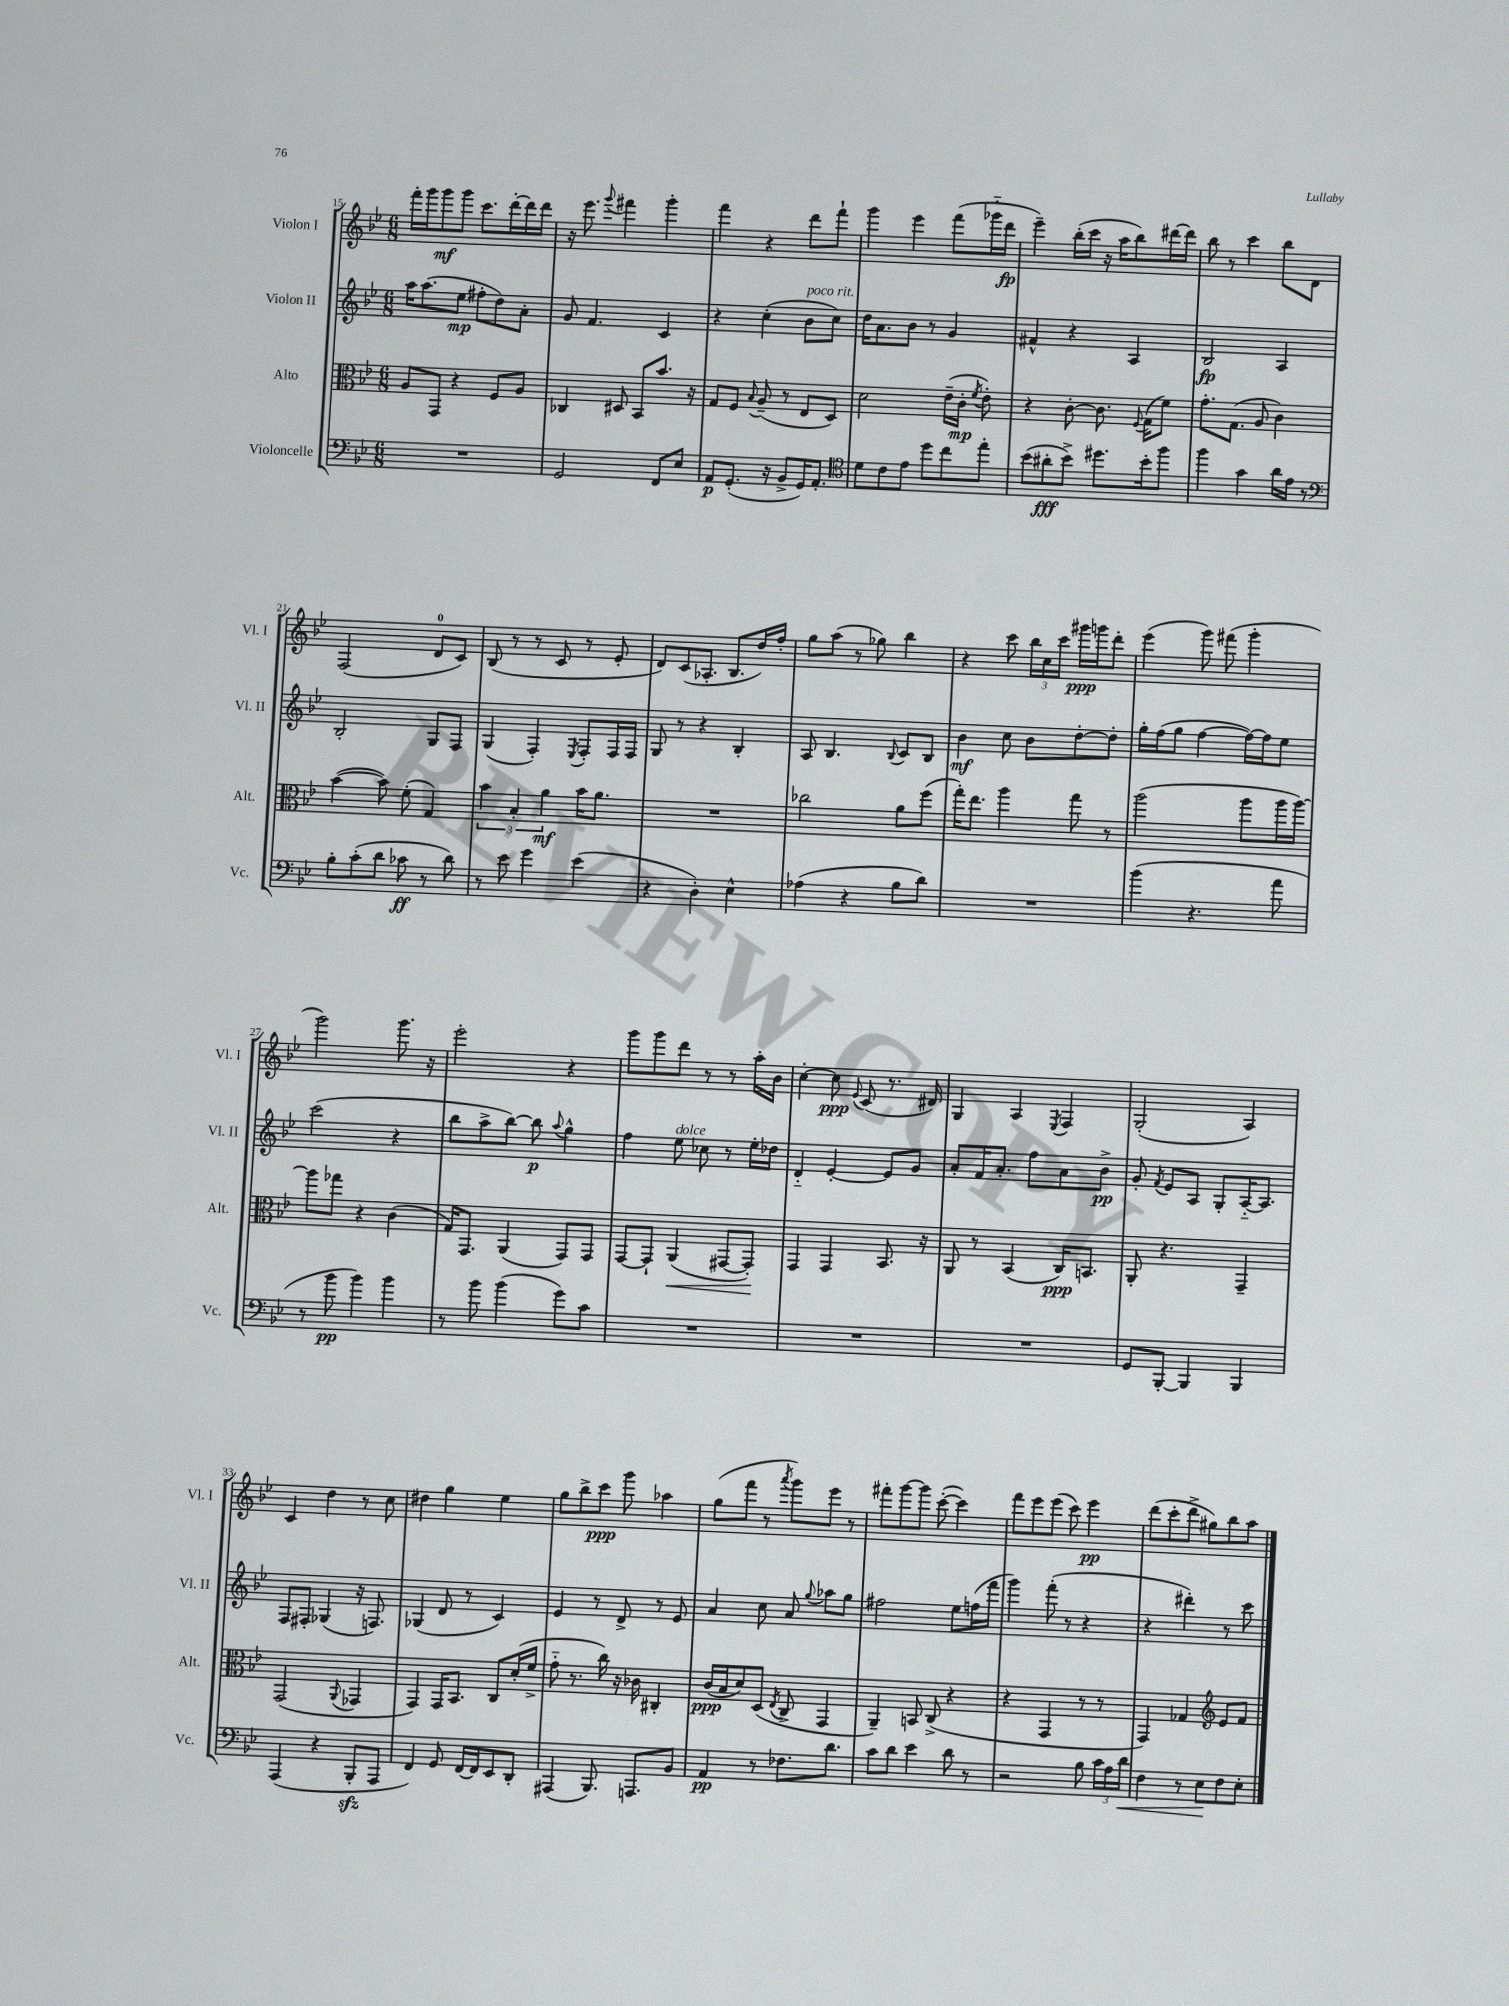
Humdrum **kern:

**kern	**kern	**kern	**kern
*staff4	*staff3	*staff2	*staff1
*clefF4	*clefC3	*clefG2	*clefG2
*k[b-e-]	*k[b-e-]	*k[b-e-]	*k[b-e-]
*M6/8	*M6/8	*M6/8	*M6/8
2.r	8A	16aa	16fff'
.	.	(8.aa	16ggg
.	8GG	.	8ggg
.	4r	8ee-	8ggg
.	.	8ff#'	8.ccc
.	8F	8dd)	.
.	.	.	[16ddd'
.	8A	8a'	16ddd]
.	.	.	16ddd
=	=	=	=
2GG	4C-	8g	16r
.	.	.	8.eee-
.	.	4.f	.
.	.	.	8qqggg
.	8D#	.	4fff#
.	8BB-	.	.
8FF	8.b-	4c	4ggg'
8E-	.	.	.
.	16r	.	.
=	=	=	=
8AA	8G	4r	4fff
(8.GG'	8F	.	.
.	8qqB-	.	.
.	(8A~	(4cc'	4r
16r	.	.	.
8BB-^	8r	.	.
16GG)	8E-	8b-	8ddd
8.AA'	.	.	.
.	8D)	8cc)	8fff`
=	=	=	=
*clefC4	*	*	*
8d	2d	16dd	4ggg
.	.	8.a	.
8c	.	.	.
8e-	.	8b-	4eee-
8dd	.	8r	.
8cc	(16e-~	4g	(8fff
.	16c'	.	.
.	8qf	.	.
8ee-'	8e-')	.	16ggg-'~
.	.	.	16ddd
=	=	=	=
(8b-	4r	4f#^^	4eee-~)
8a#'	.	.	.
8b-^)	[8c'	4r	(16bb-'
.	.	.	16ccc
8.dd#	8.c]	.	16r
.	.	.	16aa
.	.	4A	8bb-)
.	8qqF	.	.
16b-'	(16G	.	.
8ff	8f)	.	[16ddd#
.	.	.	16ddd#]
=	=	=	=
4ff	8.g'	2B-	8bb-
.	.	.	8r
.	(8.G	.	.
4g	.	.	4ccc
.	8A	.	.
16a	4c)	4A	8bb-
16e-	.	.	.
8r	.	.	8d
=	=	=	=
*clefF4	*	*	*
8B-'	([4b-	2B-'	(2F
(8c'	.	.	.
8d	8b-])	.	.
8c-	(8f'	.	.
8r	4G)	8G	8d
8d)	.	8F	8c)
=	=	=	=
8r	6b-	(4G	(8B-
8e-	.	.	8r
.	6B-'	.	.
4g	.	4F')	8r
.	6a	.	.
.	.	.	8c
.	.	8qE-	.
(4e-	16b-	8F'	8r
.	8.a	.	.
.	.	16F	8e-'
.	.	16F	.
=	=	=	=
4r	2.r	8G	8d)
.	.	8r	(8c
4D')	.	4r	8.A-'
.	.	.	8.B-
4E-^^	.	4B-'	.
.	.	.	16dd)
.	.	.	16ff'
=	=	=	=
(4A-	2cc-	8A	8gg
.	.	4.B-	(8aa
4r	.	.	8r
.	.	.	8gg-)
.	.	8qqB-	.
8B-	8a	8c	4bb-
8d)	(8ff	8B-	.
=	=	=	=
2.r	16gg')	4b-	4r
.	8.ee-	.	.
.	4aa	8cc	8ccc
.	.	8b-	24bb-
.	.	.	24cc
.	.	.	24ccc
.	8gg	[8dd'	16ggg#
.	.	.	16ggg
.	8r	8dd']	8ddd'
=	=	=	=
(4b-	(2aa	16gg'	(4eee-
.	.	(16ff	.
.	.	8gg	.
4.r	.	[4ff	8ggg)
.	.	.	(8fff#
.	8aa	16ff_)	4ggg'
.	.	16ff]	.
8a	16aa	8ee-	.
.	[16aa)	.	.
=	=	=	=
8r	8aa]	(2ccc	2ggg)
8b-	8gg-	.	.
4b-)	4r	.	.
4b-	(4c	4r	8.ggg
.	.	.	16r
=	=	=	=
8r	16G)	8bb-	2eee-'
.	8.GG	.	.
8b-	.	8aa^	.
(4b-	(4AA	[8bb-)	.
.	.	8bb-]	.
.	.	8qqaa	.
8g)	8GG)	4gg^^	4r
8c	8GG	.	.
=	=	=	=
2.r	[8GG	4ff	8ggg
.	8GG`]	.	8ggg
.	(4AA	8ee-	8ddd
.	.	8cc-	8r
.	[8GG#	8r	8r
.	8GG#'])	16ee-'	16aa'
.	.	16dd-	16b-
=	=	=	=
2.r	4GG	4d'~	[4cc'
.	4GG	[4e-'	8cc]
.	.	.	8qqe-
.	.	.	(8c
.	8.BB-	8e-]	8.r
.	.	8g	.
.	16r	.	16d#)
=	=	=	=
2.r	8AA	8a'	4G
.	8r	16f	.
.	.	8.a'	.
.	(4BB-	.	4A
.	.	8ff	.
.	.	.	8qE-
.	16C)	8a	4F
.	8.BB	.	.
.	.	8b-^	.
=	=	=	=
8GG	8AA'	8g'	(2G'
.	.	8qf	.
[8BBB-'	4.r	8e-	.
4BBB-]	.	8A	.
.	.	8G'	.
4BBB-	4GG~	[16A'~	4A)
.	.	8.A]	.
=	=	=	=
(4AAA	(2GG	8F	4c
.	.	8F#'	.
4r	.	(4G-	4dd
.	8qqAA	.	.
8BBB-'	4GG-	16r	8r
.	.	8.F)	.
8AAA	.	.	8cc
=	=	=	=
4FF)	4GG)	(4G-	4dd#
8GG	16GG	8d	4gg
.	8.BB-	.	.
[16FF	.	8r	.
16FF]	.	.	.
8EE-	8C	4c)	4ee-
8DD'	(16d'	.	.
.	16f^	.	.
=	=	=	=
(4AAA#	8g'~	4e-	8gg
.	8.r	.	8bb-^
8.BBB-)	.	8r	8ccc
.	16cc)	.	.
.	16r	8d^	8ggg
8.AAA	16c-	.	.
.	4C#'	8r	4aa-
8BB-	.	8e-	.
=	=	=	=
4AA	(16c	4a	(8gg
.	16B-	.	.
.	8d)	.	8fff
8r	(8D	8cc	8r
.	8qE-	.	8qaaa
8.F-	8C^	8a	8ggg)
.	.	8qqgg	.
.	4GG	8aa-	8eee-
8.d	.	.	.
.	.	8gg	8r
=	=	=	=
8c	4AA~)	2ff#	8fff#'
8d	.	.	[8ggg
4e-	8BB	.	8ggg]
.	(8C^	.	([8ccc'
8d	4r	8ee-	4ccc])
8r	.	(16ff	.
.	.	16fff	.
=	=	=	=
2r	4r	4ggg)	8fff
.	.	.	8eee-
.	4GG	(8fff'	(8eee-
.	.	8r	8ccc)
8B-	8r	4r	4eee-
24c	8r	.	.
24A	.	.	.
24d	.	.	.
=	=	=	=
4F	4GG)	4r	(8ddd
.	.	.	8ccc'
8r	4G-	4ddd#')	8ddd^
8E-	.	.	8gg#)
*	*clefG2	*	*
8F	8e-	8r	8bb-
8E-'	8f	8ccc	8aa
==	==	==	==
*-	*-	*-	*-
